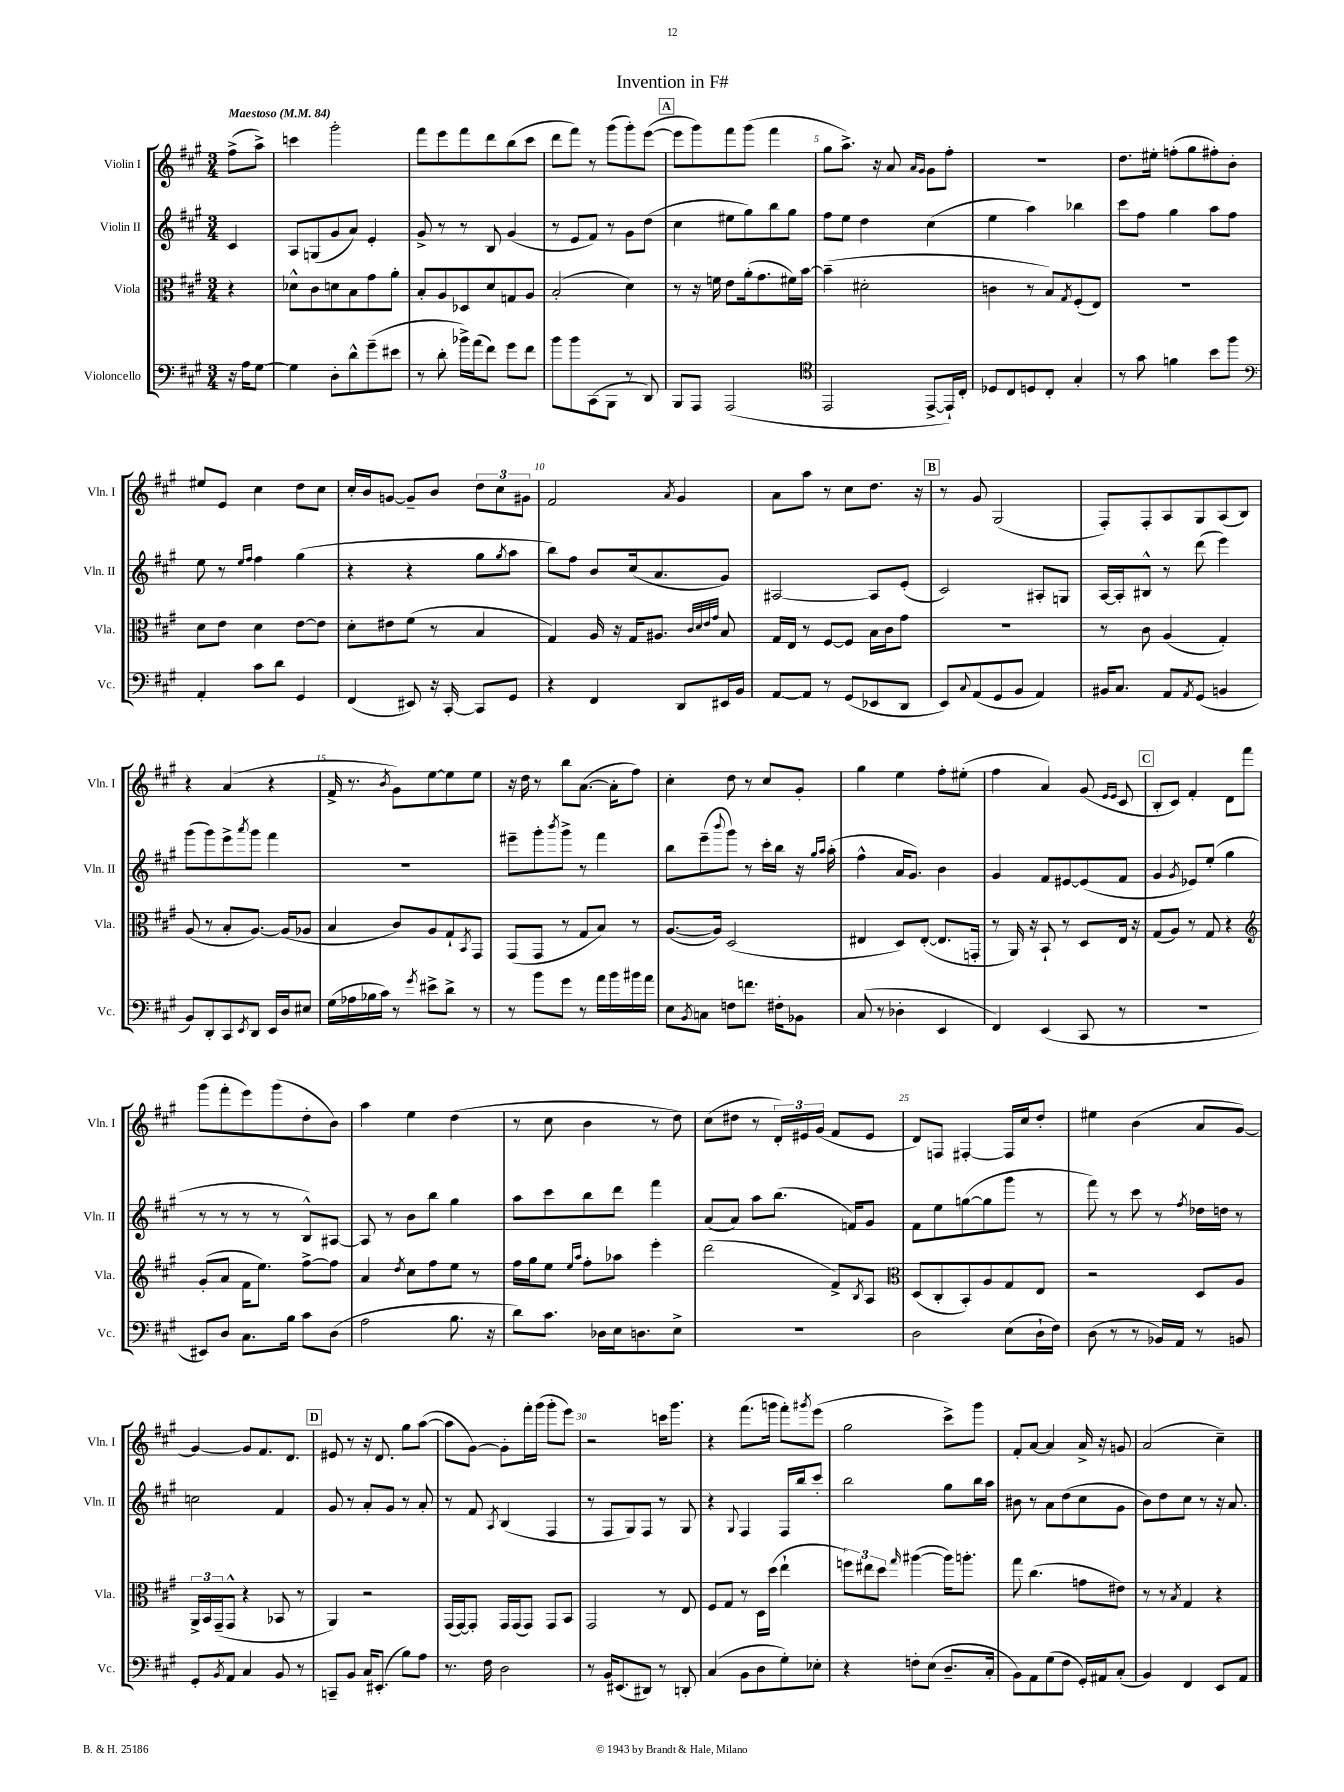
\header { title = "Invention in F#" }
<<
\new StaffGroup <<
\new Staff = "s0" \with { instrumentName = "Violin I" shortInstrumentName = "Vln. I" } {
    \clef treble \key a \major \numericTimeSignature \time 3/4 \partial 4 \tempo "Maestoso" 4 = 84
    fis''8->( a''8->) |
    c'''4 gis'''2-. |
    fis'''8 e'''8 fis'''8 d'''8 b''8( cis'''8 |
    d'''8 fis'''8) r8 gis'''8( gis'''8-.) e'''8~( |
    \mark \markup { \box "A" } e'''8 gis'''8) fis'''8 gis'''8( fis'''4 |
    gis''8 a''8.->) r16 a'8 \grace { a'16 gis'16 } gis'8 fis''8-. |
    R2. |
    d''8. eis''16-. f''8-.( gis''8 fis''8-.) b'8-. |
    eis''8 e'8 cis''4 d''8 cis''8 |
    cis''16-. b'16 g'8~ g'8-- b'8 \tuplet 3/2 { d''8 cis''8 gis'8 } |
    fis'2 \acciaccatura { a'8 } gis'4 |
    a'8 a''8 r8 cis''8 d''8. r16 |
    \mark \markup { \box "B" } r8 gis'8 gis2( |
    fis8-.) fis8-. a8 gis8 a8( b8) |
    r4 a'4( r4 |
    fis'16-> r8. \acciaccatura { b'8 } gis'8) e''8~ e''8 e''8 |
    r16 d''16 r8 b''8 a'8.~( a'16-. fis''8) |
    cis''4-. d''8 r8 cis''8 gis'8-. |
    gis''4 e''4 fis''8-. eis''8-.( |
    fis''4 a'4) gis'8( \grace { e'16 e'16 } cis'8 |
    \mark \markup { \box "C" } b8-. cis'8) fis'4-. d'8 fis'''8 |
    gis'''8( fis'''8-. e'''8) gis'''8( d''8-. b'8) |
    a''4 e''4 d''4( |
    r8 cis''8 b'4 r8 d''8) |
    cis''8( dis''8 r8 \tuplet 3/2 { d'16-.) eis'16 gis'16( } fis'8 eis'8 |
    d'8) f8 fis4~-. fis16 cis''16 d''8-. |
    eis''4 b'4( a'8 gis'8~) |
    gis'4~ gis'8 fis'8. d'8. |
    \mark \markup { \box "D" } eis'8 r8 r16 d'8. gis''8 a''8~( |
    a''8 gis'8~) gis'8-. fis'''16-. gis'''16( gis'''8-. e'''8) |
    r2 c'''16 gis'''8. |
    r4 fis'''8.( g'''16 fis'''8-.) \acciaccatura { gis'''8 } e'''8( |
    gis''2 cis'''8->) gis'''8 |
    fis'8-. a'8~ a'4 a'16-> r16 g'8 |
    a'2( cis''4--) \bar "|." |
}
\new Staff = "s1" \with { instrumentName = "Violin II" shortInstrumentName = "Vln. II" } {
    \clef treble \key a \major \numericTimeSignature \time 3/4 \partial 4
    cis'4 |
    a8 g8( gis'8 a'8) e'4-. |
    gis'8-> r8 r8 b8 gis'4( |
    r8 e'8 fis'8) r8 gis'8 d''8( |
    \mark \markup { \box "A" } cis''4 eis''8 gis''8) b''8 gis''8 |
    fis''8 e''8 d''4 cis''4( |
    e''4 a''4) bes''4 |
    cis'''8 fis''8 gis''4 a''8 fis''8 |
    e''8 r8 \grace { e''16 fis''16 } fis''4 gis''4( |
    r4 r4 gis''8 \acciaccatura { gis''8 } a''8 |
    b''8) fis''8 b'8 cis''16( a'8. gis'8) |
    ais2~ ais8 e'8-.( |
    \mark \markup { \box "B" } cis'2) ais8-. g8 |
    a16~ a16-. bis8-^ r8 d'''8( e'''4) |
    gis'''8( gis'''8) e'''8-> \acciaccatura { a'''8 } gis'''8 fis'''4 |
    R2. |
    eis'''8-- gis'''8-. \acciaccatura { b'''8 } gis'''8-> r8 fis'''4 |
    b''8 e'''8--( \appoggiatura { b'''8 } gis'''8) r8 cis'''16-. b''16 r16 \grace { gis''16 a''16 } a''16-.( |
    fis''4-^ a'16 gis'8.) b'4 |
    gis'4 fis'8 eis'8~ eis'8( fis'8 |
    \mark \markup { \box "C" } gis'4 \acciaccatura { gis'8 } ees'8) e''8-.( gis''4 |
    r8 r8 r8 r8 b8-^) ais8~ |
    ais8 r8 b'8 b''8 gis''4 |
    a''8 cis'''8 b''8 d'''8 fis'''4 |
    a'8( a'8) a''8 b''8.( f'16) gis'8 |
    fis'8 e''8 g''8~( g''8 gis'''8 r8 |
    fis'''8) r8 cis'''8 r8 \acciaccatura { fis''8 } des''16 d''16 r8 |
    c''2 fis'4 |
    \mark \markup { \box "D" } gis'8 r8 a'8-. gis'8 r8 a'8-. |
    r8 fis'8 \acciaccatura { a8 } b4( fis4 |
    r8 fis8 gis8) fis8 r8 gis8 |
    r4 \appoggiatura { gis8 } fis4 fis16 b''16 cis'''8-. |
    b''2 gis''8 b''16 a''16 |
    bis'8 r8 a'8 d''8( cis''8 gis'8 |
    b'8) d''8 cis''8 r8 r16 a'8. \bar "|." |
}
\new Staff = "s2" \with { instrumentName = "Viola" shortInstrumentName = "Vla." } {
    \clef alto \key a \major \numericTimeSignature \time 3/4 \partial 4
    r4 |
    des'8-^ cis'8 d'8 b8 gis'8 a'8-. |
    b8-. a8 des8 d'8 g8 a8 |
    b2-.( d'4) |
    \mark \markup { \box "A" } r8 r16 f'16 e'8 a'16-.( gis'8. fis'16) b'16~ |
    b'4--( dis'2-. |
    c'4 r8 b8) \acciaccatura { gis8 } fis8-.( e8) |
    R2. |
    d'8 e'8 d'4 e'8~ e'8 |
    d'8-. eis'8 fis'8( r8 b4 |
    gis4) a16 r16 gis16 ais8. \grace { cis'32 d'32 e'32 gis'32 } b8 |
    gis16 e16 r8 fis8~ fis8 b16 cis'16 gis'8 |
    \mark \markup { \box "B" } R2. |
    r8 cis'8 a4( gis4-.) |
    a8( r8 b8-. a8.~) a16( aes8 |
    b4 cis'8) a8 gis8-! \acciaccatura { b,8 } gis,8 |
    gis,8( gis,8 r8 gis8 b8) r8 |
    a8.~( a16) d2( |
    eis4 d8) eis8~-.( eis8. g,16-. |
    r8 a,16) r16 b,8-! r8 d8 e16 r16 |
    \mark \markup { \box "C" } gis8( a8) r8 gis8 r4 |
    \clef treble gis'8-.( a'8 fis'16 e''8.) fis''8~-> fis''8 |
    a'4 \acciaccatura { d''8 } cis''8 fis''8 e''8 r8 |
    fis''16 gis''16 e''8 \grace { e''16 a''16 } fis''8-. aes''8 e'''4-. |
    d'''2( fis'8->) \acciaccatura { b8 } a8 |
    \clef alto d8( cis8-. b,8-.) a8 gis8 e8 |
    r2 d8 a8 |
    \tuplet 3/2 { a,16-> b,16 gis,16--( } gis,8-^ r4 bes,8 r8 |
    \mark \markup { \box "D" } a,4) r2 |
    gis,16( gis,16~) gis,8-. gis,16 gis,16( gis,8) gis,8 b,8 |
    gis,2 r8 e8 |
    fis8 gis8 r8 d16 d''16( e''4-! |
    \tuplet 3/2 { f''8) eis''8 d''8 } \grace { gis''16 } ais''4~( ais''16) a''8.-. |
    gis''8 cis''4.( g'8 eis'8) |
    r8 r8 \acciaccatura { b8 } gis4 r4 \bar "|." |
}
\new Staff = "s3" \with { instrumentName = "Violoncello" shortInstrumentName = "Vc." } {
    \clef bass \key a \major \numericTimeSignature \time 3/4 \partial 4
    r16 a16 gis8~ |
    gis4 d8-. d'8-^ gis'8--( eis'8 |
    r8 d'8-. bes'16->) a'16( fis'8) gis'8 fis'8 |
    b'8 b'8 cis,8( b,,8 r8 d,8) |
    \mark \markup { \box "A" } b,,8 a,,8 a,,2( |
    \clef tenor e,2 e,8~-> e,16-!) cis16-. |
    des8 cis8 d8 cis8-. gis4-. |
    r8 gis'8 f'4 b'8 fis''8 |
    \clef bass a,4-. cis'8 d'8 gis,4 |
    fis,4( eis,8) r16 cis,16~-. cis,8 gis,8 |
    r4 fis,4 d,8 eis,16 b,16 |
    a,8~ a,8 r8 gis,8( ees,8 d,8 |
    \mark \markup { \box "B" } e,8) \appoggiatura { cis8 } a,8( gis,8 b,8 a,4) |
    bis,16 cis8. a,8 \acciaccatura { a,8 } gis,8( b,4 |
    b,8) d,8-. cis,8 \acciaccatura { e,8 } d,8 e,16 d16 eis8 |
    gis16( aes16 bes16 cis'16) r8 \acciaccatura { gis'8 } eis'8-> d'8-> r8 |
    r8 b'8 gis'8 r8 a'16 b'16 bis'16 a'16 |
    e8 \acciaccatura { b,8 } c8 f8 f'8. fis16-. bes,8 |
    cis8( r8 des4-. e,4 |
    fis,4) e,4( cis,8 r8 |
    \mark \markup { \box "C" } R2. |
    eis,8) d8 cis8. b16 cis'8 d8( |
    a2 b8. r16 |
    d'8) cis'8. des16 e16 d8. e8-> |
    R2. |
    d2 e8( d16-! fis16) |
    d8( r8 r8 bes,16) a,16 r8 b,8 |
    gis,8-. \acciaccatura { b,8 } a,8 cis4 b,8 r8 |
    \mark \markup { \box "D" } c,8-- b,8 cis16 eis,8.-.( b8) a8 |
    r8. fis16 d2 |
    r8 b,16 eis,8.( dis,8) r8 d,8-. |
    cis4( b,8 d8 gis8-.) ees8-. |
    r4 f8-. e8( d8.-- cis16-. |
    b,8) a,8 gis8( fis8 gis,16-.) ais,16 cis8-.( |
    b,4) fis,4 e,8 a,8 \bar "|." |
}
>>
>>
\layout { \context { \Score \override BarNumber.break-visibility = ##(#f #t #t) barNumberVisibility = #(every-nth-bar-number-visible 5) } }
